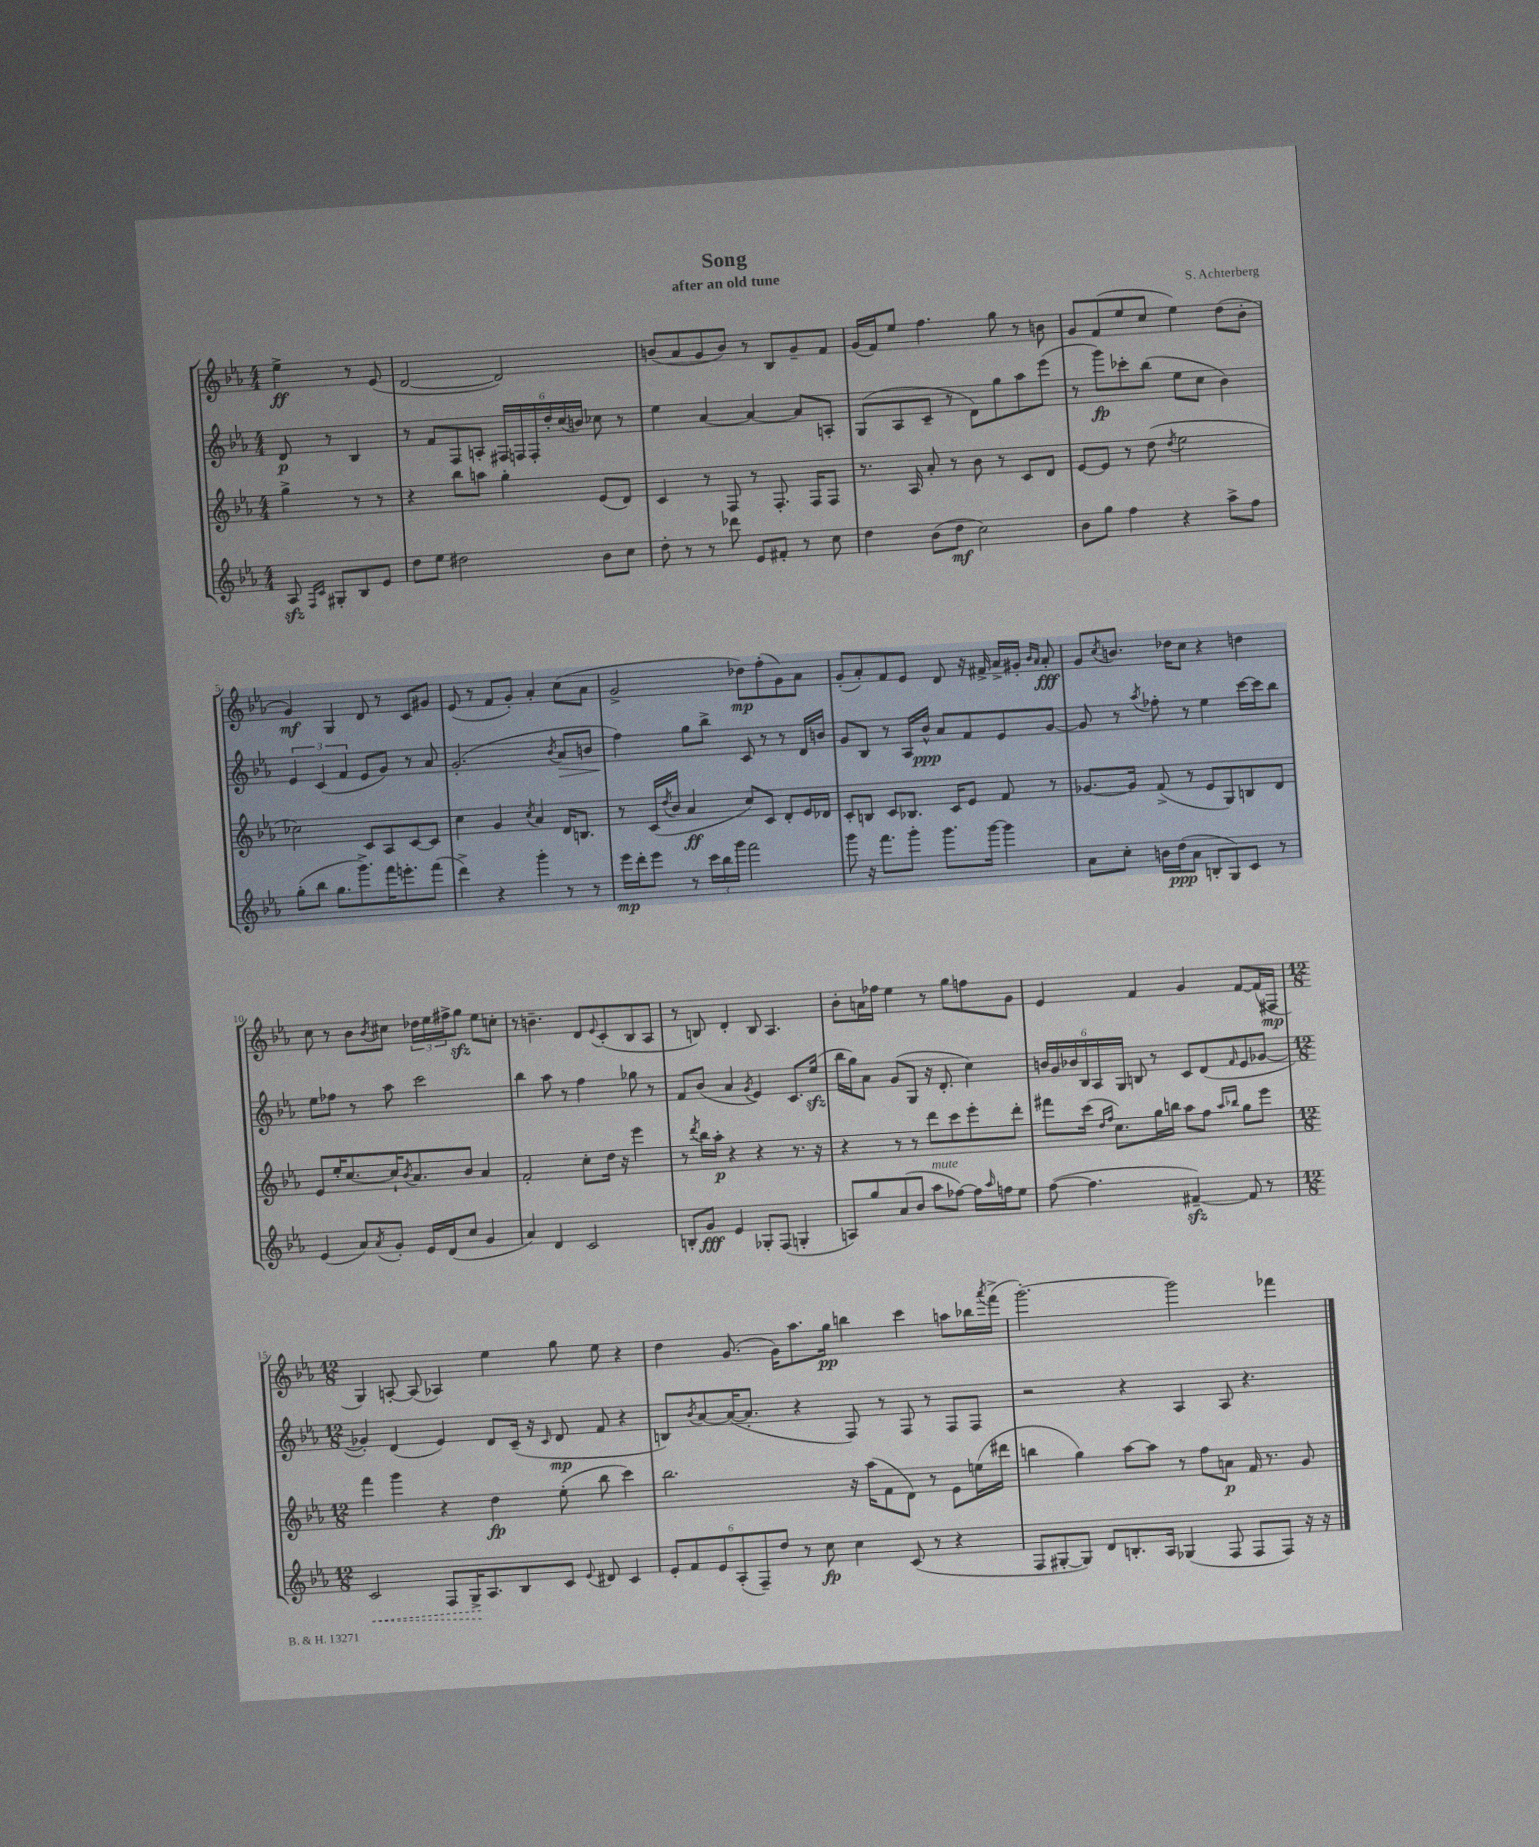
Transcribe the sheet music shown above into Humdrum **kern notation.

**kern	**dynam	**kern	**dynam	**kern	**dynam	**kern	**dynam
*part4	*part4	*part3	*part3	*part2	*part2	*part1	*part1
*staff4	*staff4	*staff3	*staff3	*staff2	*staff2	*staff1	*staff1
*clefG2	*	*clefG2	*	*clefG2	*	*clefG2	*
*k[b-e-a-]	*	*k[b-e-a-]	*	*k[b-e-a-]	*	*k[b-e-a-]	*
*M4/4	*	*M4/4	*	*M4/4	*	*M4/4	*
=	=	=	=	=	=	=	=
8A-zz/	.	4gg^\	.	8d/	p	4ee-^\	ff
16qqF/LL	.	.	.	.	.	.	.
16qqc/JJ	.	.	.	.	.	.	.
8G#X'/L	.	.	.	8r	.	.	.
8B-/	.	8r	.	4B-/	.	8r	.
8e-/J	.	8r	.	.	.	(8e-/	.
=1	=1	=1	=1	=1	=1	=1	=1
8dd\L	.	4r	.	8r	.	[2d/	.
8ee-\J	.	.	.	8f/L	.	.	.
2dd#X\	.	8bb-\L	.	8F/	.	.	.
.	.	8aan\J	.	8An'/J	.	.	.
.	.	4gg'\	.	24F#X/LL	.	2d/])	.
.	.	.	.	24Fn/	.	.	.
.	.	.	.	24F'/	.	.	.
.	.	.	.	24dd'/	.	.	.
.	.	.	.	(24cc/	.	.	.
.	.	.	.	24bn/JJ)	.	.	.
8b-\L	.	(8e-/L	.	8cc-X\	.	.	.
8cc\J	.	8d/J)	.	8r	.	.	.
=2	=2	=2	=2	=2	=2	=2	=2
8dd'\	.	4c/	.	4ee-\	.	(8bn/L	.
8r	.	.	.	.	.	8a-/	.
8r	.	8r	.	[4a-/	.	8g/	.
8ddd-X\	.	8F/	.	.	.	8b/J)	.
8e-/L	.	8r	.	4a-/_	.	8r	.
8f#X'/J	.	8.F'/	.	.	.	8B-/L	.
8r	.	.	.	8a-/L]	.	8g~/	.
.	.	16F/KL	.	.	.	.	.
8cc\	.	8F/J	.	8An'/J	.	8f/J	.
=3	=3	=3	=3	=3	=3	=3	=3
4dd\	.	8.r	.	(8G/L	.	(16g/LL	.
.	.	.	.	.	.	16f/J)	.
.	.	.	.	8A-/	.	8ee-/J	.
.	.	16A-/	.	.	.	.	.
(8b-\L	.	8a-'/	.	8c~/J	.	4.ff\	.
8dd\J	mf	8r	.	8r	.	.	.
2cc\)	.	8b-\	.	8d\L)	.	.	.
.	.	8r	.	8gg\	.	8gg\	.
.	.	8c/L	.	8aa-\	.	8r	.
.	.	8d/J	.	(8eee-\J	.	8bn\	.
=4	=4	=4	=4	=4	=4	=4	=4
8b-\L	.	[8e-/L	.	8r	.	8g/L	.
8gg\J	.	8e-/J]	.	8ggg\L)	fp	(8f/	.
4ff\	.	8r	.	8ccc-X'\	.	8ee-/	.
.	.	(8dd\	.	(8bb-\J	.	8cc/J	.
.	.	8qdd/	.	.	.	.	.
4r	.	2ee-\	.	8ee-\L	.	4ee-\)	.
.	.	.	.	8cc\J	.	.	.
8aa-^\L	.	.	.	4b-\)	.	(8dd\L	.
8ff\J	.	.	.	.	.	8b-'\J	.
!!LO:LB:g=z
=5	=5	=5	=5	=5	=5	=5	=5
(8gg'\L	.	2cc-X\)	.	6e-/	.	4g/)	mf
8bb-\J	.	.	.	.	.	.	.
.	.	.	.	(6c/	.	.	.
8.gg\L	.	.	.	.	.	4G/	.
.	.	.	.	6f/	.	.	.
8.ggg^\)	.	.	.	.	.	.	.
.	.	8c/L	.	8e-/L	.	8d/	.
16fff\K	.	8A-/	.	8g/J)	.	8r	.
8.eeen'\	.	.	.	.	.	.	.
.	.	[8c/	.	8r	.	8c/L	.
(8fff\J	.	8c/J]	.	8a-/	.	8g#X/J	.
=6	=6	=6	=6	=6	=6	=6	=6
4ddd^\)	.	4cc\	.	(2.g'/	.	(8e-/	.
.	.	.	.	.	.	8r	.
4r	.	4g/	.	.	.	8f/L	.
.	.	.	.	.	.	8g'/J)	.
.	.	8qcc/	.	.	.	.	.
4ggg'\	.	4a-/	.	.	.	4a-'/	.
.	.	.	.	8qb-/	.	.	.
!	!	!	!	!	!LO:HP:b	!	!
8r	.	16d/KL	.	8a-/L	>	(8cc\L	.
.	.	8.Bn/J	.	.	.	.	.
8r	.	.	.	8bn/J	.	8a-\J	.
=7	=7	=7	=7	=7	=7	=7	=7
16eee-\LL	mp	8r	.	4ff\)	.	2g^/	.
16ddd'\J	.	.	.	.	.	.	.
8eee-\J	.	(16c/LL	.	.	.	.	.
.	.	8qdd/	.	.	.	.	.
.	.	16b-/JJ	.	.	.	.	.
8r	.	4a-/	ff	8gg\L	]	.	.
24ccc\LL	.	.	.	8bb-^\J	.	.	.
24bb-\	.	.	.	.	.	.	.
24ggg\JJ	.	.	.	.	.	.	.
2fff\	.	8cc/L)	.	8c/	.	8dd-X\L)	mp
.	.	8c/J	.	8r	.	(8ff'\	.
.	.	8d'/L	.	8r	.	8g\)	.
.	.	16e-/L	.	16d/LL	.	8a-\J	.
.	.	16d-X/JJ	.	16bn/JJ	.	.	.
=8	=8	=8	=8	=8	=8	=8	=8
8ggg\	.	8c'/L	.	8g/L	.	(8g'/L	.
16r	.	8Bn/J	.	8B-/J	.	8a-'/)	.
8.fff\L	.	.	.	.	.	.	.
.	.	8c/L	.	8r	.	8f/	.
8ggg'\J	.	8.B-X/J	.	16A-/LL	.	8e-/J	.
.	.	.	.	16b-^^/JJ	ppp	.	.
8.ggg\L	.	.	.	8a-/L	.	8d/	.
.	.	16c/KL	.	.	.	.	.
.	.	8e-/J	.	8f/	.	16r	.
[16ggg\Jk	.	.	.	.	.	16f#X^/	.
4ggg\]	.	8f/	.	8e-/	.	16a-^/LL	.
.	.	.	.	.	.	16g#X'/JJ	.
.	.	.	.	.	.	16qqb-/LL	.
.	.	.	.	.	.	16qqa-/JJ	.
.	.	8r	.	[8g/J	.	8a-'/	fff
=9	=9	=9	=9	=9	=9	=9	=9
8a-\L	.	[8.g-X/L	.	8g/]	.	8g/L	.
.	.	.	.	.	.	8qcc/	.
8cc'\J	.	.	.	8r	.	8.bn/J	.
.	.	16g-/Jk]	.	.	.	.	.
.	.	.	.	8qaa-/	.	.	.
16bn\LL	.	(8f^/	.	8ff-X'\	.	.	.
(16dd\J	ppp	.	.	.	.	16dd-X\KL	.
8a-\J	.	8r	.	8r	.	8cc\J	.
8Bn'/L	.	8e-/L	.	4ee-\	.	4r	.
8G/)	.	8G/)	.	.	.	.	.
8c/J	.	8Bn/	.	[16ccc\LL	.	4ddn\	.
.	.	.	.	16ccc\J]	.	.	.
8r	.	8d/J	.	8bb-\J	.	.	.
!!LO:LB:g=z
=10	=10	=10	=10	=10	=10	=10	=10
(4e-/	.	8e-/L	.	8ee-\L	.	8cc\	.
.	.	16ee-'/K	.	8ff-X\J	.	8r	.
.	.	[8.cc/	.	.	.	.	.
8a-/L)	.	.	.	8r	.	8b-\L	.
8qa-/	.	.	.	.	.	8qb-/	.
8g'/J	.	16cc`/K]	.	8aa-\	.	8cc#X\J	.
.	.	8qb-/	.	.	.	.	.
.	.	8.a-/	.	.	.	.	.
16e-/LL	.	.	.	2ccc\	.	24dd-X\LL	.
.	.	.	.	.	.	24ee-\	.
(16d/J	.	.	.	.	.	.	.
.	.	.	.	.	.	24ff#X^\J	.
8cc/J	.	8b-/J	.	.	.	8ggzz\J	.
4g/	.	4a-/	.	.	.	8ee-\L	.
.	.	.	.	.	.	8ccn'\J	.
=11	=11	=11	=11	=11	=11	=11	=11
4a-/)	.	2f'/	.	4bb-\	.	8r	.
.	.	.	.	.	.	4.bn~\	.
4d/	.	.	.	8aa-\	.	.	.
.	.	.	.	8r	.	.	.
2c/	.	8cc'\L	.	4ff\	.	8d/L	.
.	.	.	.	.	.	8qqe-/	.
.	.	16dd\Jk	.	.	.	(8c'/	.
.	.	16r	.	.	.	.	.
.	.	4eee-\	.	8gg-X\	.	8B-/	.
.	.	.	.	8r	.	8A-/J	.
=12	=12	=12	=12	=12	=12	=12	=12
8Bn'/L	.	8r	.	8f/L	.	8r	.
.	.	8qddd/	.	.	.	.	.
8g/J	fff	16bb-\LL	.	(8b-/J	.	8Bn/)	.
.	.	16aa-'\JJ	p	.	.	.	.
4e-/	.	4r	.	4a-/	.	4d'/	.
.	.	.	.	8qg/	.	.	.
8G-X'/L	.	4r	.	4e-/)	.	8B/	.
(8F/J	.	.	.	.	.	4.A-/	.
4Gn'/	.	8.r	.	8.c/L	.	.	.
.	.	16r	.	(16ee-zz/Jk	.	.	.
=13	=13	=13	=13	=13	=13	=13	=13
8An/L)	.	4r	.	16bb-\LL	.	8b-'\L	.
.	.	.	.	16gg\J)	.	.	.
8gg/	.	.	.	8a-\J	.	16an\L	.
.	.	.	.	.	.	16ff-X\JJ	.
(8a-/	.	8r	.	(8g/L	.	4ee-\	.
8b-/J	.	8r	.	8G/J	.	.	.
!LO:TX:a:i:t=mute	!	!	!	!	!	!	!
8aa-\L	.	8ddd\L	.	16r	.	8r	.
.	.	.	.	8.d'/	.	.	.
[8ff-X\J)	.	8ccc\	.	.	.	8gg\L	.
16ff-\LL]	.	8eee-'\	.	4cc\)	.	8ffn\	.
16qqaa-/	.	.	.	.	.	.	.
16ffn\J	.	.	.	.	.	.	.
8ee-\J	.	8ddd'\J	.	.	.	8g\J	.
=14	=14	=14	=14	=14	=14	=14	=14
([8ff\	.	8fff#X\L	.	24bn/LL	.	4e-/	.
.	.	.	.	24g/	.	.	.
.	.	.	.	24b-X/	.	.	.
4.ff\]	.	(16ccc\Jk	.	24B-/	.	.	.
.	.	.	.	24A-/	.	.	.
.	.	16qqdd/LL	.	.	.	.	.
.	.	16qqff/JJ	.	.	.	.	.
.	.	8.cc\L)	.	.	.	.	.
.	.	.	.	24G/JJ	.	.	.
.	.	.	.	8Bn/	.	4f/	.
.	.	16gg\L	.	8r	.	.	.
.	.	16bbn\JJ	.	.	.	.	.
[4f#Xzz~/)	.	8aa-\L	.	8c/L	.	4g/	.
.	.	8ff\J	.	(8d/	.	.	.
.	.	16qqaa-/LL	.	.	.	.	.
.	.	16qqbb-X/JJ	.	16qqf/	.	.	.
8f#/]	.	8gg\L	.	8e-/	.	[8f/L	.
8r	.	8eee-\J	.	[8g-X/J	.	(16f/L]	.
.	.	.	.	.	.	16F#X/JJ	mp
!!LO:LB:g=z
=15	=15	=15	=15	=15	=15	=15	=15
*M12/8	*	*M12/8	*	*M12/8	*	*M12/8	*
!	!LO:HP:b	!	!	!	!	!	!
2c/	<	4fff\	.	4g-X'/])	.	4G/)	.
.	.	4ggg\	.	(4d/	.	[8An'/	.
.	.	.	.	.	.	(8A/]	.
8F/L	.	4r	.	4e-/)	.	4A-X/)	.
16G^/K	.	.	.	.	.	.	.
8.A-/	[	.	.	.	.	.	.
.	.	4dd\	fp	8d/L	.	4ee-\	.
8B-/	.	.	.	(16c~/Jk	.	.	.
.	.	.	.	16r	.	.	.
.	.	.	.	16qqc/	.	.	.
8c/J	.	(8ee-'\	.	8d/	mp	8gg\	.
8qqe-/	.	.	.	.	.	.	.
8d#X/	.	8bb-\	.	8f/	.	8ee-\	.
4c/	.	4ccc\)	.	4r	.	4r	.
=16	=16	=16	=16	=16	=16	=16	=16
12e-'/L	.	2.bb-\	.	8Bn/L)	.	4dd\	.
12f/	.	.	.	.	.	.	.
.	.	.	.	8qb-/	.	.	.
.	.	.	.	[8a-/	.	.	.
12e-/	.	.	.	.	.	.	.
(12A-'/	.	.	.	(16a-/K_	.	(8.g/	.
.	.	.	.	8.a-'/J]	.	.	.
12F~/)	.	.	.	.	.	.	.
12dd/J	.	.	.	.	.	.	.
.	.	.	.	.	.	16g\KL)	.
8r	.	.	.	4r	.	8.aa-\	.
8cc\	fp	.	.	.	.	.	.
.	.	.	.	.	.	16gg\Jk	pp
4cc\	.	16r	.	8F/)	.	4bbn\	.
.	.	(16aa-\KL	.	.	.	.	.
.	.	8f\	.	8r	.	.	.
(8c/	.	8d\J)	.	8F/	.	4ccc\	.
8r	.	8r	.	8r	.	.	.
4r	.	8e-\L	.	8F/L	.	8aan\L	.
.	.	(16een\L	.	8F/J	.	16bb-X\L	.
.	.	.	.	.	.	8qaaa-/	.
.	.	16ddd#X\JJ	.	.	.	(16fff^\JJ	.
=17	=17	=17	=17	=17	=17	=17	=17
8F/L	.	4bbn\	.	2r	.	[2.ggg'\)	.
[8G#X'/	.	.	.	.	.	.	.
8G#/J])	.	4gg\)	.	.	.	.	.
8d/L	.	.	.	.	.	.	.
8.Bn'/	.	[8aa-\L	.	4r	.	.	.
.	.	8aa-\J]	.	.	.	.	.
16A-/Jk	.	.	.	.	.	.	.
(4G-X/	.	8r	.	4A-/	.	2ggg\]	.
.	.	8ff\L	.	.	.	.	.
8F/	.	8an\J	p	8A-/	.	.	.
8F/L	.	16f/	.	4.r	.	.	.
.	.	8.r	.	.	.	.	.
8F/J)	.	.	.	.	.	4fff-X\	.
16r	.	8g/	.	.	.	.	.
16r	.	.	.	.	.	.	.
==	==	==	==	==	==	==	==
*-	*-	*-	*-	*-	*-	*-	*-
